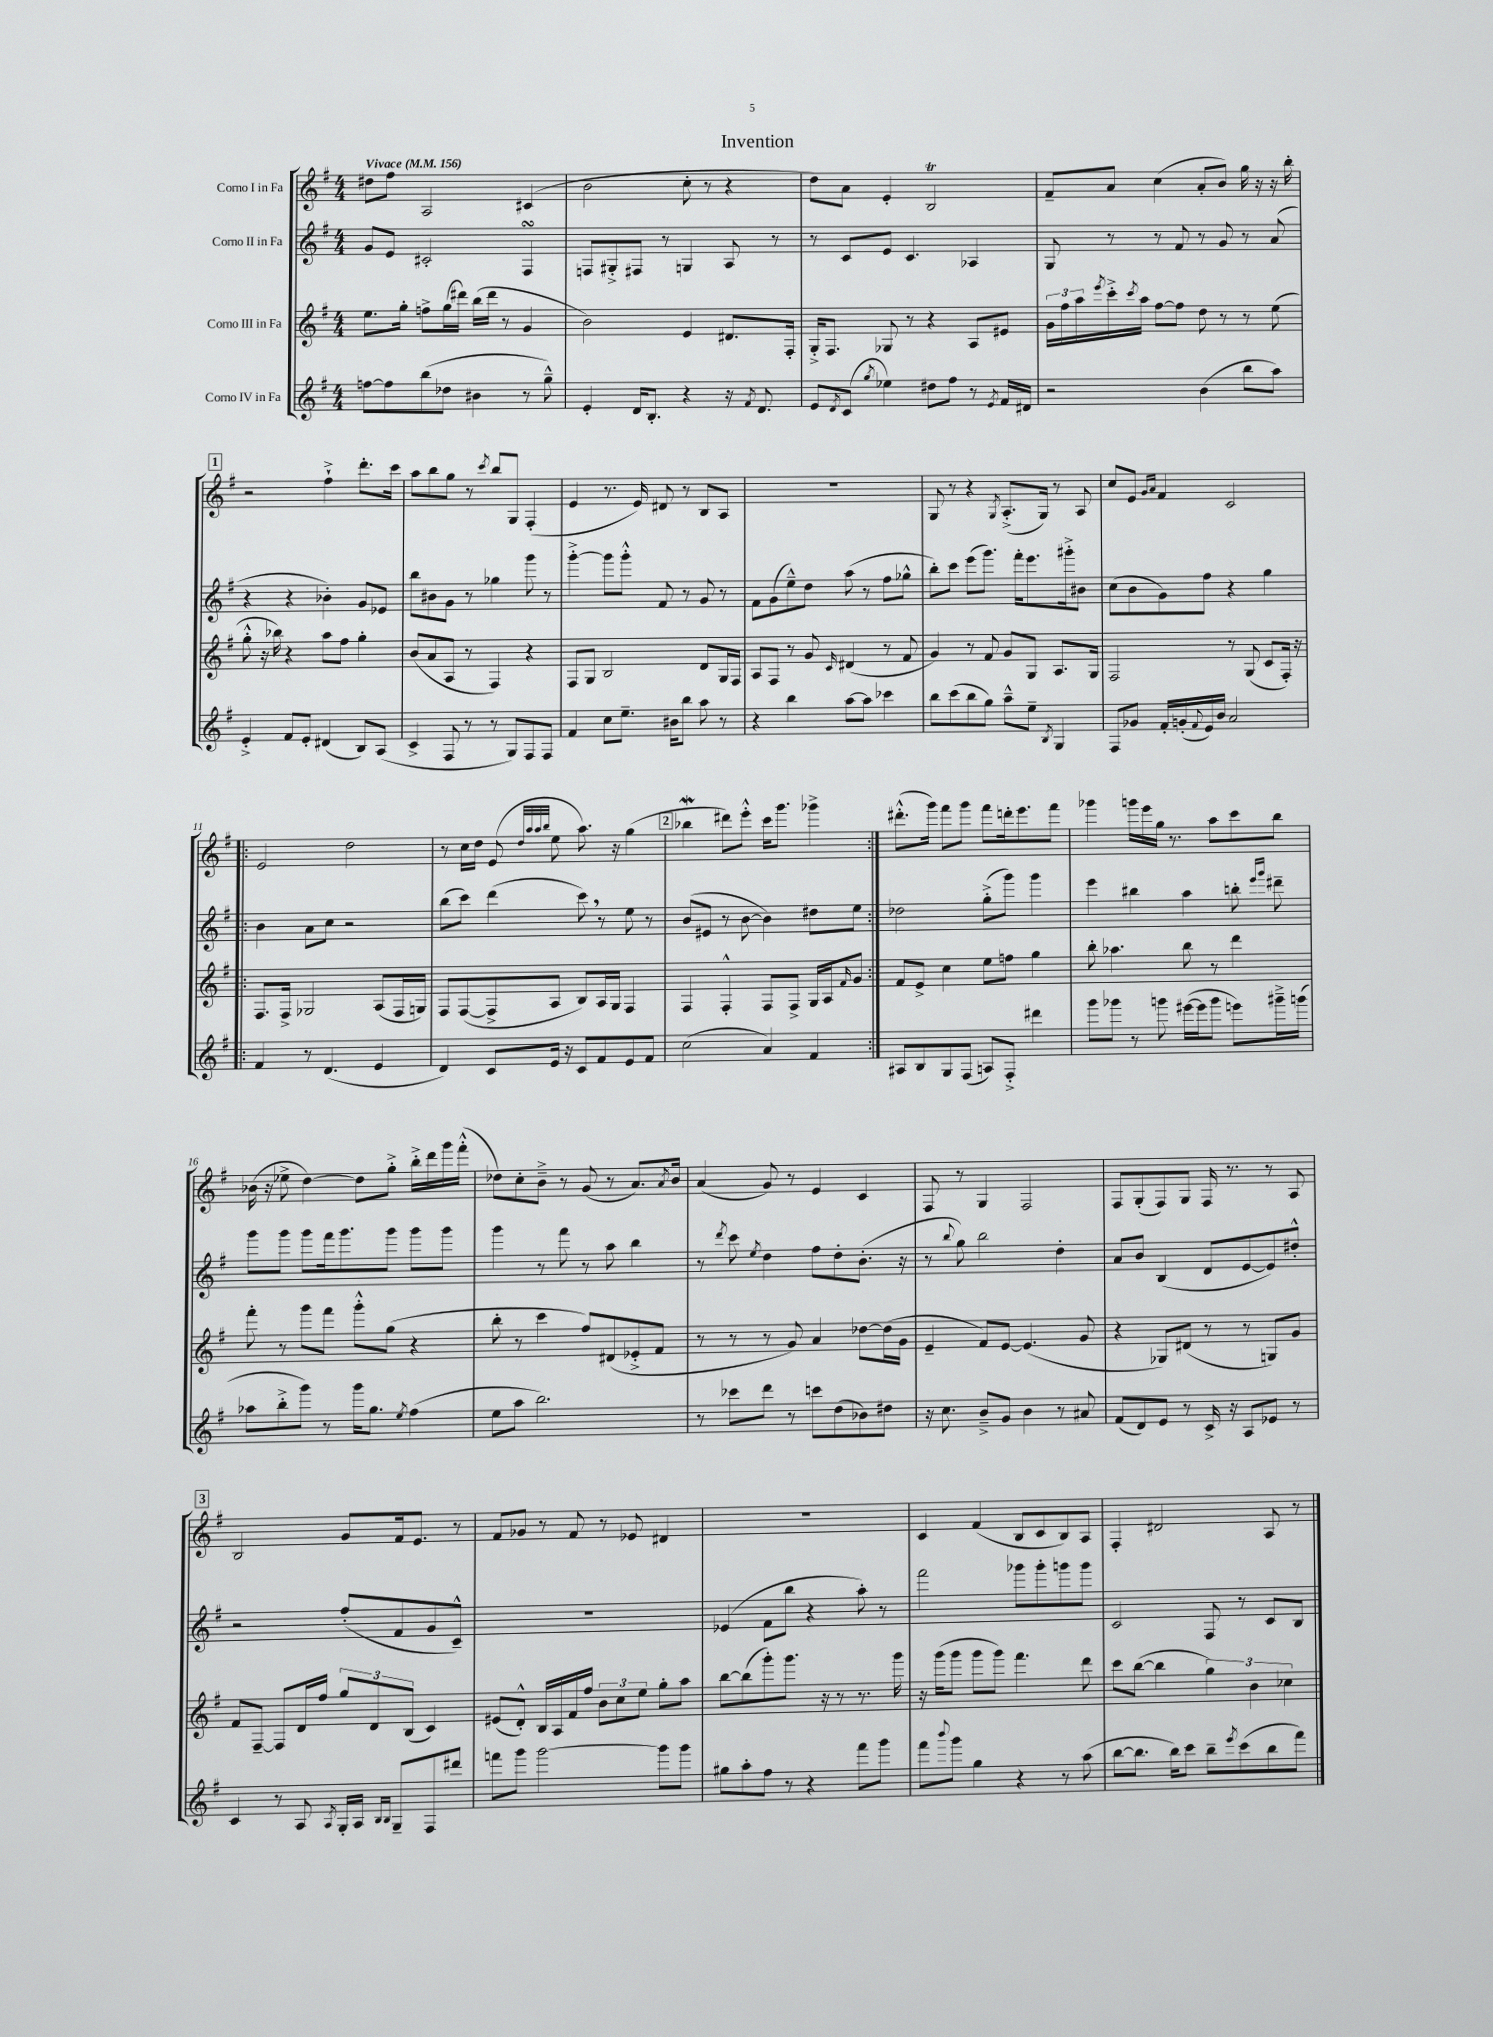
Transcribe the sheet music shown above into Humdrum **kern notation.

**kern	**kern	**kern	**kern
*staff4	*staff3	*staff2	*staff1
*clefG2	*clefG2	*clefG2	*clefG2
*k[f#]	*k[f#]	*k[f#]	*k[f#]
*M4/4	*M4/4	*M4/4	*M4/4
*MM156	*MM156	*MM156	*MM156
[8ff	8.ee	8g	8dd#
8ff]	.	8e	8ff#
.	16gg'	.	.
(8bb	8ff^	2c#'	2A
8dd-	(16gg	.	.
.	16ddd#)	.	.
4b#	(16bb	.	.
.	16ddd#	.	.
.	8r	.	.
8r	4g	4F#	(4c#
8gg~^^)	.	.	.
=	=	=	=
4e'	2b)	8F	2b
.	.	8G#'^	.
16d	.	8F#	.
8.B'	.	.	.
.	.	8r	.
4r	4e	4G	8cc'
.	.	.	8r
16r	8.d#	8A	4r
8qf#	.	.	.
8.d	.	.	.
.	.	8r	.
.	16F#'	.	.
=	=	=	=
8e	16G'^	8r	8dd)
.	8.F#	.	.
8qd	.	.	.
(8c	.	8c	8a
8qgg	.	.	.
4ee-)	8G-	8e	4e'
.	8r	4.c	.
8dd#	4r	.	2B
8ff#	.	.	.
8r	8A	4A-	.
8qe	.	.	.
16f#	8e#	.	.
16d#	.	.	.
=	=	=	=
2r	24g	8G	8f#~
.	24ff#	.	.
.	24aa	.	.
.	8qeee	.	.
.	16ccc'^	8r	8a
.	8qccc	.	.
.	16aa	.	.
.	[8ff#	8r	(4cc
.	8ff#]	8f#	.
(4b	8dd	8r	8a'
.	8r	8g	8b)
8bb	8r	8r	16gg
.	.	.	16r
8aa)	(8ee	(8a	16r
.	.	.	16bb'
=	=	=	=
4e'^	8gg'^^	4r	2r
.	16r	.	.
.	16bb-)	.	.
8f#	4r	4r	.
8e'	.	.	.
(4d#	8aa	4b-')	4ff#`^
.	8ff#	.	.
8B)	4gg'	8g	8.ddd'
(8A	.	8e-	.
.	.	.	16ccc
=	=	=	=
4c^	(8b	8bb	8aa
.	8a	8b#	8bb
8F#	8A	8g	8gg
8r	8r	8r	8r
.	.	.	8qccc
8r	4F#)	4gg-	8bb
8G)	.	.	8G
8F#	4r	8ggg	(4F#'
8F#	.	8r	.
=	=	=	=
4f#	8F#	[4ggg'^	4e
.	8G	.	.
8cc	2B	8ggg]	8.r
8.ee~	.	8ggg'^^	.
.	.	.	16e)
.	.	8f#	8d#
16b#	.	.	.
8bb	.	8r	8r
8aa	8d	8g	8B
8r	16G	8r	8A
.	16F#	.	.
=	=	=	=
4r	8A	8f#	1r
.	8F#	(8g	.
4bb	8r	8ee~^^)	.
.	8g	8dd	.
.	16qqc	.	.
[8aa	(4d#	(8aa	.
8aa]	.	8r	.
4ccc-	8r	8ff#	.
.	8f#	8gg-^^	.
=	=	=	=
8bb	4g)	8bb')	8G
(8ccc	.	8ccc	8r
8bb	8r	(8eee	4r
8gg)	8f#	8.ggg)	.
.	.	.	8qG
8aa~^^	8g	.	(8.A'^
.	.	16fff#'	.
8ee~	8G	8.eee	.
.	.	.	16G)
8qB	.	.	.
4G	8.A	.	8r
.	.	16ggg#'^	.
.	.	8b#	8A
.	16G	.	.
=	=	=	=
8F#	2F#	(8cc	8cc
8g-	.	8b	8e
.	.	.	16qqg
.	.	.	16qqa
16f#'	.	8g)	4f#
(16g'	.	.	.
8qqf#	.	.	.
16e)	.	8ff#	.
16b	.	.	.
2a	8r	4r	2c
.	(8G	.	.
.	8c	4gg	.
.	16F#')	.	.
.	16r	.	.
=!|:	=!|:	=!|:	=!|:
4f#	8.F#	4b	2e
.	16F#^	.	.
8r	2G-	8a	.
(4.d	.	8cc	.
.	.	2r	2dd
4e	(8A	.	.
.	16F#	.	.
.	16G)	.	.
=	=	=	=
4d)	8F#	(8bb	8r
.	([8F#	8ccc)	16cc
.	.	.	16dd
8c	8F#^]	(4ddd	(8e
.	.	.	32qqdd
.	.	.	32qqaa
.	.	.	32qqaa
.	.	.	32qqbb
16e	8A	.	8ee
16r	.	.	.
8c	8B)	8ccc)	8.aa)
8f#	16A	8r	.
.	16G	.	16r
8e	4F#	8ee	(4gg
8f#	.	8r	.
=	=	=	=
(2cc	4F#	(8b	4bb-
.	.	8e#	.
.	4F#'^^	8r	8ddd#)
.	.	[8b	8eee'^^
4a)	8F#	4b])	16ccc
.	.	.	8.ggg
.	8F#^	.	.
4f#	16G	8dd#	4ggg-^
.	16A	.	.
.	16qqf#	.	.
.	8g	8ee	.
=:|!	=:|!	=:|!	=:|!
8A#	8f#	2dd-	(8.ddd#'^^
8B	8e^	.	.
.	.	.	16ggg)
8G	4cc	.	8fff#
(8F#	.	.	8ggg
8A)	8ee	(8gg'^	8fff#
8F#'^	8ff	8ggg)	16ddd'
.	.	.	8.eee
4ddd#	4gg	4ggg	.
.	.	.	8fff#
=	=	=	=
8ggg	8bb'	4eee	4ggg-
8ggg-	4.aa-	.	.
8r	.	4bb#	16ggg
.	.	.	16eee
8ggg	.	.	16gg
.	.	.	8.r
([16eee#	8bb	4aa	.
16eee#]	.	.	.
8ggg	8r	.	8aa
8eee)	4ddd	8bb'	8ccc
.	.	16qqeee	.
.	.	16qqggg	.
16ggg#~^	.	8ddd#~	8bb
(16ggg	.	.	.
=	=	=	=
8aa-	8fff#'	8ggg	(16b-
.	.	.	16r
8bb'^	8r	8ggg	8ee-^
8ggg)	8ggg	8ggg	[4dd)
8r	8fff#	16fff#	.
.	.	8.ggg	.
16ggg	8ggg'^^	.	8dd]
8.gg	.	.	.
.	(8gg	8ggg	8gg'^
8qee	.	.	.
(4ff#	4r	8ggg	16bb'^
.	.	.	16ddd
.	.	8ggg	16ggg
.	.	.	(16fff#'^^
=	=	=	=
8ee	8bb'	4ggg	8dd-)
8aa	8r	.	8cc'
2.bb)	4ccc	8r	8b~^
.	.	8fff#	8r
.	8ff#)	8r	(8g
.	(8d#	8aa	8r
.	8e-'^	4bb	8.a)
.	8f#	.	.
.	.	.	8qa
.	.	.	16b
=	=	=	=
8r	8r	8r	(4a
.	.	8qddd	.
8ccc-	8r	8ccc	.
.	.	8qee	.
8ddd	8r	4dd	8g)
8r	8g)	.	8r
8ccc	4a	8ff#	4e
(8dd	.	8dd'	.
8b-)	[8dd-	(8.b'	4c
8dd#	(16dd-]	.	.
.	16g	16r	.
=	=	=	=
16r	4e~	8r	8F#
8.cc	.	.	.
.	.	8qqbb	.
.	.	8gg)	8r
8b~^	8f#)	2bb	4G
8g	[8e	.	.
4b	(4.e]	.	2F#
8r	.	4dd'	.
8a#	8g	.	.
=	=	=	=
(8f#	4r	8a	8F#
8d)	.	8b	(8G'
8e	8G-)	(4B	8F#)
8r	(8d#	.	8G
16c^	8r	8d	16F#
16r	.	.	8.r
8A	8r	[8e	.
8e-	8G)	8e])	8r
8r	8g	8dd#'^^	8A
=	=	=	=
4c	8f#	2r	2B
.	[8F#~	.	.
8r	8F#]	.	.
8A	16d	.	.
.	16ff#	.	.
8qA	.	.	.
16G'	12gg	(8ff#'	8g
16A	.	.	.
.	12d	.	.
16qqB	.	.	.
16qqB	.	.	.
8G~	.	8f#	16f#
.	(12B	.	.
.	.	.	8.e
8F#	4c)	8g	.
8ddd#	.	8c~^^)	8r
=	=	=	=
8fff	(8e#	1r	8f#
8ggg	8d'^^)	.	8g-
[2ggg	16B	.	8r
.	16A	.	.
.	16f#	.	8f#
.	16ff#	.	.
.	12b	.	8r
.	12cc	.	.
.	.	.	8e-
.	12ee	.	.
8ggg]	8gg'	.	4d#
8ggg	8aa	.	.
=	=	=	=
8gg#	[8bb	(4e-	1r
8aa'	(8bb]	.	.
8ff#	8ggg')	8f#	.
8r	8.ggg	8bb	.
4r	.	4r	.
.	16r	.	.
.	8r	.	.
8fff#	8.r	8aa')	.
8ggg	.	8r	.
.	16ggg	.	.
=	=	=	=
8fff#	16r	2fff#	4c
.	(16ggg	.	.
8qqbbb	.	.	.
8ggg	8ggg	.	.
4gg	8ggg	.	(4f#
.	8ggg)	.	.
4r	4.fff#	8ggg-	8B
.	.	8ggg-'	8c
8r	.	8ggg	8B)
(8aa	8ddd	8ggg	8A
=	=	=	=
[8bb	8ccc	2c	4F#'
8.bb]	([8bb	.	.
.	4bb]	.	2d#
16bb)	.	.	.
8ccc	.	.	.
8bb~	6gg)	8F#	.
8qeee	.	.	.
(8ccc	.	8r	.
.	6b	.	.
8bb	.	8c	8A
.	6cc-	.	.
8fff#)	.	8B	8r
==	==	==	==
*-	*-	*-	*-
